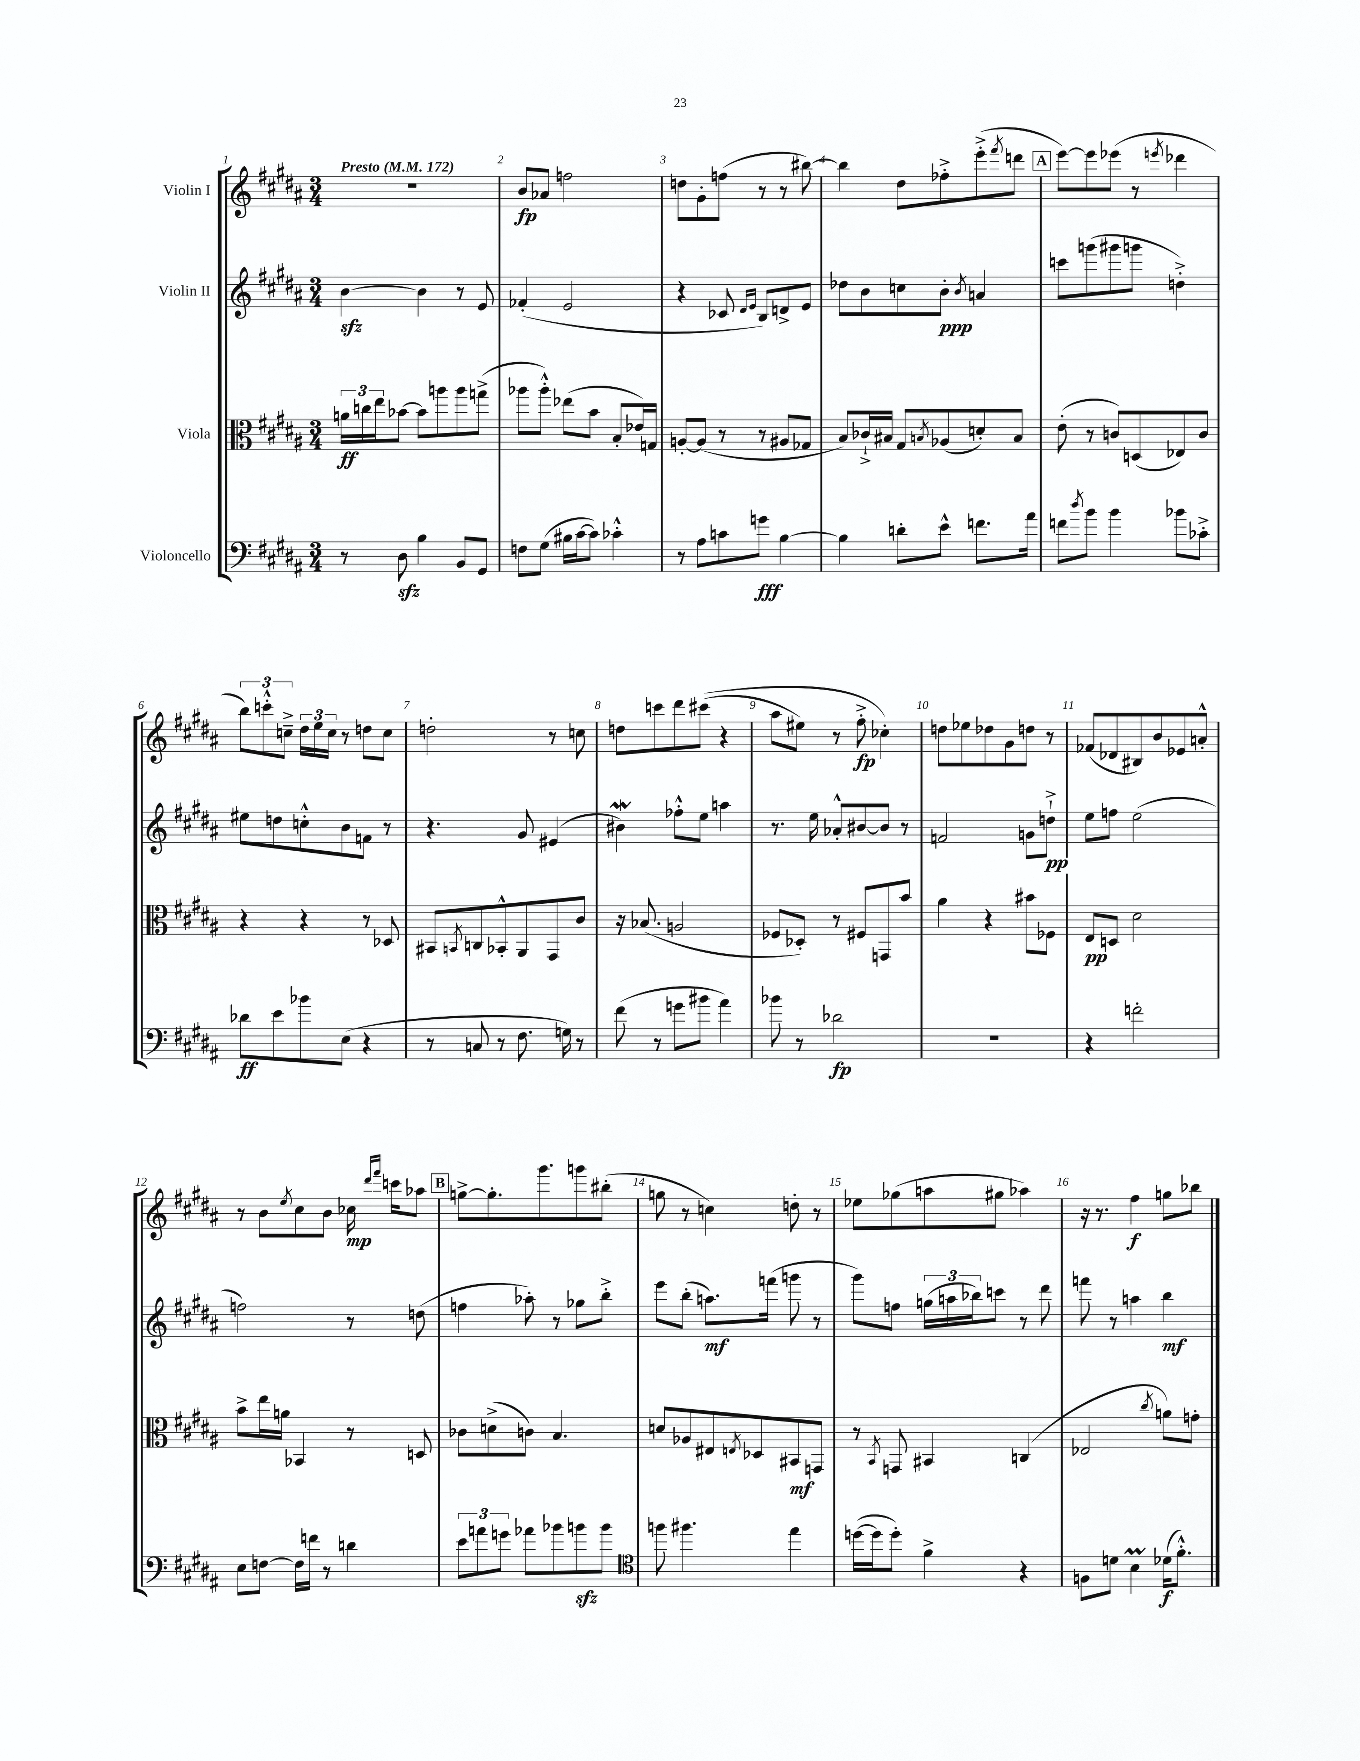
<<
\new StaffGroup <<
\new Staff = "s0" \with { instrumentName = "Violin I" } {
    \clef treble \key b \major \numericTimeSignature \time 3/4 \tempo "Presto" 4 = 172
    R2. |
    b'8\fp aes'8 f''2 |
    d''8 gis'8-. f''8( r8 r8 bis''8~) |
    bis''4 dis''8 fes''8-.-> e'''8-.->( \acciaccatura { fis'''8 } d'''8 |
    \mark \markup { \box "A" } e'''8~) e'''8 ees'''8( r8 \acciaccatura { e'''8 } des'''4 |
    \tuplet 3/2 { b''8) c'''8-.-^ c''8---> } \tuplet 3/2 { dis''16 e''16 c''16 } r8 d''8 c''8 |
    d''2-. r8 c''8 |
    d''8 c'''8 dis'''8 cis'''8(\( r4 |
    ais''8 eis''8) r8 fis''8-.->\fp ces''4-.\) |
    d''8 ees''8 des''8 gis'8 d''8 r8 |
    fes'8( des'8 bis8) b'8 ees'8 a'8-.-^ |
    r8 b'8 \acciaccatura { e''8 } cis''8 b'8 ces''16\mp \grace { dis'''16 fis'''16 } c'''16 aes''8 |
    \mark \markup { \box "B" } g''8~-> g''8.-. gis'''8. g'''8 bis''8-.( |
    g''8 r8 c''4) d''8-. r8 |
    ees''8 ges''8( a''8 gis''8 aes''4) |
    r16 r8. fis''4\f g''8 bes''8 \bar "|." |
}
\new Staff = "s1" \with { instrumentName = "Violin II" } {
    \clef treble \key b \major \numericTimeSignature \time 3/4
    b'4~\sfz b'4 r8 e'8 |
    fes'4-.( e'2 |
    r4 ces'8 \grace { dis'16 e'16 } b8) d'8-> e'8 |
    des''8 b'8 c''8 b'8-.\ppp \acciaccatura { b'8 } a'4 |
    \mark \markup { \box "A" } c'''8 g'''8( gis'''8 g'''8 d''4-.->) |
    eis''8 d''8 c''8-.-^ b'8 f'8 r8 |
    r4. gis'8 eis'4( |
    bis'4\mordent) fes''8-.-^ e''8 a''4 |
    r8. e''16 aes'8-.-^ bis'8~ bis'8 r8 |
    f'2 g'8 d''8-!->\pp |
    e''8 f''8 e''2( |
    f''2) r8 d''8( |
    \mark \markup { \box "B" } f''4 aes''8-.) r8 ges''8 b''8-.-> |
    e'''8 b''8-.( a''8.\mf) f'''16( g'''8 r8 |
    gis'''8) f''8 \tuplet 3/2 { g''16( a''16 bes''16) } c'''8 r8 dis'''8 |
    f'''8 r8 a''4 b''4\mf \bar "|." |
}
\new Staff = "s2" \with { instrumentName = "Viola" } {
    \clef alto \key b \major \numericTimeSignature \time 3/4
    \tuplet 3/2 { a'16\ff c''16 e''16 } bes'8~ bes'8 a''8 a''8 g''8->( |
    aes''8 aes''8-.-^) ees''8( b'8 b8-. ees'16) g16 |
    a8~-. a8( r8 r8 ais8 ges8 |
    b8) ces'16-!-> bis16 gis8 \acciaccatura { b8 } aes8( d'8-.) b8 |
    \mark \markup { \box "A" } e'8-.( r8 c'8) d8( ees8) c'8 |
    r4 r4 r8 des8 |
    bis,8 \acciaccatura { b,8 } c8 bes,8-.-^ ais,8 gis,8 cis'8 |
    r16 bes8.( a2 |
    fes8 des8-.) r8 fis8 g,8 b'8 |
    ais'4 r4 bis'8 fes8 |
    e8\pp d8 dis'2 |
    b'8-> e''16 a'16 bes,4 r8 d8 |
    \mark \markup { \box "B" } ces'8 d'8->( c'8) b4. |
    d'8 aes8 eis8 \acciaccatura { e8 } des8 bis,8\mf g,8 |
    r8 \acciaccatura { b,8 } g,8 bis,4 c4( |
    ees2 \acciaccatura { cis''8 } a'8) g'8-. \bar "|." |
}
\new Staff = "s3" \with { instrumentName = "Violoncello" } {
    \clef bass \key b \major \numericTimeSignature \time 3/4
    r8 dis8\sfz b4 b,8 gis,8 |
    f8 gis8( bis16 cis'16~ cis'8) ces'4-.-^ |
    r8 ais8 c'8 g'8\fff b4~ |
    b4 d'8-. e'8-^ f'8. ais'16 |
    \mark \markup { \box "A" } f'8 \acciaccatura { dis''8 } b'8 b'4 bes'8 ces'8-.-> |
    des'8\ff e'8 bes'8 e8( r4 |
    r8 c8 r8 fis8. g16) r8 |
    fis'8( r8 g'8 bis'8 ais'4) |
    bes'8 r8 des'2\fp |
    R2. |
    r4 f'2-. |
    e8 f8~ f16 f'16 r8 d'4 |
    \mark \markup { \box "B" } \tuplet 3/2 { e'8 a'8 g'8 } aes'8 bes'8 b'8\sfz b'8 |
    \clef tenor f''8 fis''4. e''4 |
    d''16~( d''16 d''8-.) fis'4-> r4 |
    f8 d'8 b4\prall des'16\f( fis'8.-.-^) \bar "|." |
}
>>
>>
\layout { \context { \Score \override BarNumber.break-visibility = ##(#f #t #t) barNumberVisibility = #all-bar-numbers-visible } }
